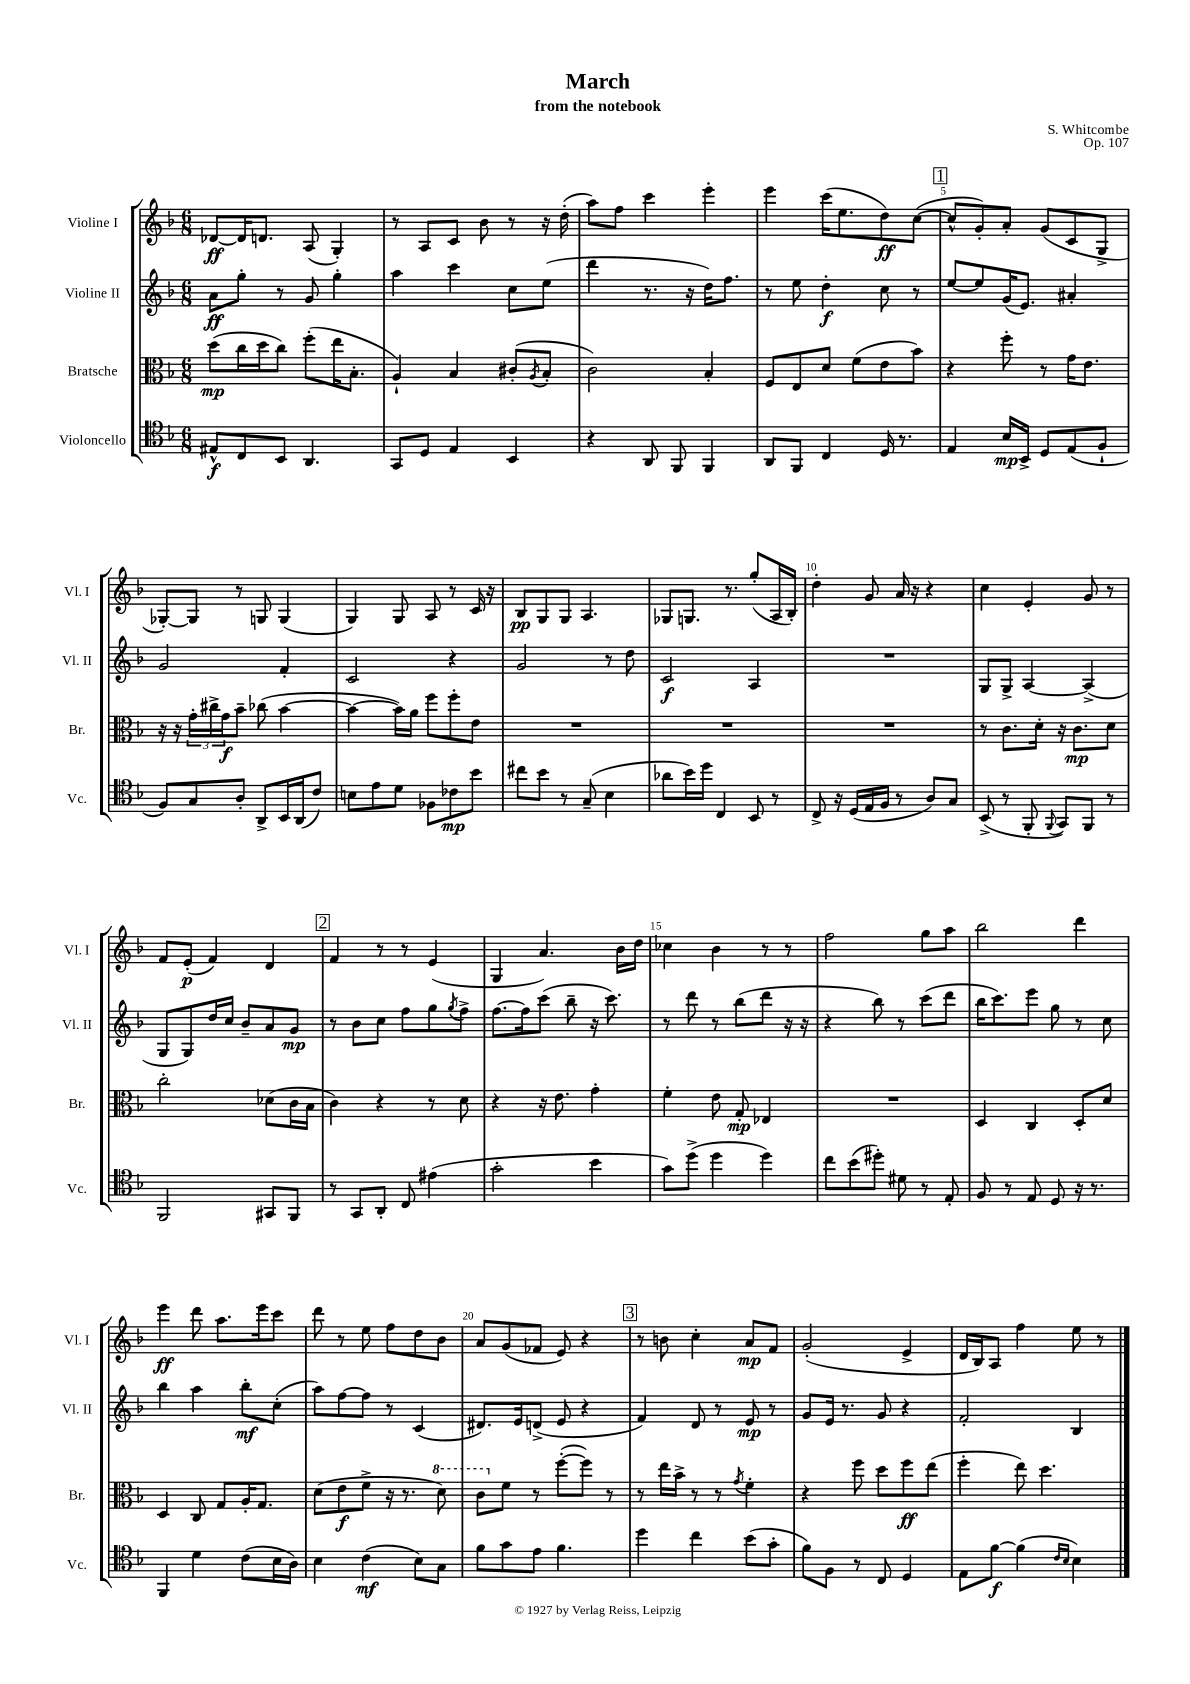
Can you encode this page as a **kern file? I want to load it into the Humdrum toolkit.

**kern	**kern	**kern	**kern
*staff4	*staff3	*staff2	*staff1
*clefC4	*clefC3	*clefG2	*clefG2
*k[b-]	*k[b-]	*k[b-]	*k[b-]
*M6/8	*M6/8	*M6/8	*M6/8
8E#^^/L	(8dd\L	8a\L	[8d-/L
8C/	16cc\L	8gg'\J	16d-/]K
.	16dd\J	.	8.d/J
8BB-/J	8cc\J)	8r	.
4.AA/	(8ff'\L	8g/	(8A/
.	16ee\K	4gg'\	4G'/)
.	8.B-'\J	.	.
=	=	=	=
8GG/L	4A`/)	4aa\	8r
8D/J	.	.	8A/L
4E/	4B-/	4ccc\	8c/J
.	.	.	8b-\
4BB-/	(8c#'/L	8cc\L	8r
.	8qA/	.	.
.	8B-'/J	(8ee\J	16r
.	.	.	(16dd'\
=	=	=	=
4r	2c\)	4ddd\	8aa\L)
.	.	.	8ff\J
8AA/	.	8.r	4ccc\
8FF/	.	.	.
.	.	16r	.
4FF/	4B-'/	16dd\LK)	4eee'\
.	.	8.ff\J	.
=	=	=	=
8AA/L	8F/L	8r	4eee\
8FF/J	8E/	8ee\	.
4C/	8d/J	4dd'\	(16ccc\LK
.	.	.	8.ee\
.	(8f\L	.	.
16D/	8e\	8cc\	8dd\)
8.r	.	.	.
.	8b-\J)	8r	([8cc\J
=	=	=	=
4E/	4r	[8ee/L	8cc^^/]L
.	.	8ee/]	8g'/)
16B-/LL	8ff'\	(16g/K	8a'/J
16BB-^/JJ	.	8.e/J)	.
8D/L	8r	.	(8g/L
(8E/	16g\LK	4a#'/	8c/
.	8.e\J	.	.
8F`/J	.	.	8G^/J
=	=	=	=
8F/L)	16r	2g/	[8G-'/L)
.	16r	.	.
8G/	24g'\LL	.	8G-/]J
.	24cc#^\	.	.
.	24g\J	.	.
8A'/J	8b-~\J	.	8r
8AA^/L	(8cc-\	.	8G/
16BB-/L	[4b-\	4f'/	(4G/
(16AA/J	.	.	.
8c/J)	.	.	.
=	=	=	=
8B\L	4b-\_	2c/	4G/)
8e\	.	.	.
8d\J	16b-\]LL)	.	8G/
.	16a\JJ	.	.
8F-\L	8ff\L	.	8A/
8c-\	8ff'\	4r	8r
8b-\J	8e\J	.	16c/
.	.	.	16r
=	=	=	=
8cc#\L	2.r	2g/	8B-/L
8b-\J	.	.	8G/
8r	.	.	8G/J
(8G~/	.	.	4.A/
4B-\	.	8r	.
.	.	8dd\	.
=	=	=	=
8a-\L	2.r	2c/	8G-/L
16b-\L)	.	.	8.G/J
16dd\JJ	.	.	.
4C/	.	.	.
.	.	.	8.r
8BB-/	.	4A/	(8gg'/L
8r	.	.	16A/L
.	.	.	16B-'/JJ)
=	=	=	=
8C^/	2.r	2.r	4dd'\
16r	.	.	.
(16D/LL	.	.	.
16E/	.	.	8g/
16F/JJ	.	.	.
8r	.	.	16a/
.	.	.	16r
8A/L)	.	.	4r
8G/J	.	.	.
=	=	=	=
(8BB-^/	8r	8G/L	4cc\
8r	8.c\L	8G^/J	.
8FF'/	.	[4A/	4e'/
.	16d'\Jk	.	.
8qqFF/	.	.	.
8GG/L)	16r	.	.
.	8.c\L	.	.
8FF/J	.	(4A^/]	8g/
8r	8d\J	.	8r
=	=	=	=
2FF/	2cc'\	8G/L	8f/L
.	.	8G/)	(8e'/J
.	.	16dd/L	4f/)
.	.	16cc/JJ	.
.	.	8b-~/L	.
8GG#/L	(8d-\L	8a/	4d/
8FF/J	16c\L	8g/J	.
.	16B-\JJ	.	.
=	=	=	=
8r	4c\)	8r	4f/
8GG/L	.	8b-\L	.
8AA'/J	4r	8cc\J	8r
8C/	.	8ff\L	8r
(4e#\	8r	8gg\	(4e/
.	.	8qgg/	.
.	8d\	8ff^\J	.
=	=	=	=
2g'\	4r	[8.ff\L	4G/
.	.	16ff\]k	.
.	16r	(8ccc\J	4.a/)
.	8.e\	.	.
.	.	8bb-~\	.
4b-\	4g'\	16r	.
.	.	8.ccc\)	.
.	.	.	16b-\LL
.	.	.	16dd\JJ
=	=	=	=
8g\L)	4f'\	8r	4cc-\
(8dd^\J	.	8ddd\	.
4dd\	8e\	8r	4b-\
.	8G'/	(8bb-\L	.
4dd\)	4E-/	8ddd\J	8r
.	.	16r	8r
.	.	16r	.
=	=	=	=
8cc\L	2.r	4r	2ff\
(8b-\	.	.	.
8dd#'\J)	.	8bb-\)	.
8d#\	.	8r	.
8r	.	(8ccc\L	8gg\L
8E'/	.	8ddd\J	8aa\J
=	=	=	=
8F/	4D/	16bb-\LK	2bb-\
.	.	8.ccc\)	.
8r	.	.	.
8E/	4C/	8eee\J	.
8D/	.	8gg\	.
16r	8D'/L	8r	4ddd\
8.r	.	.	.
.	8d/J	8cc\	.
=	=	=	=
4FF/	4D/	4bb-\	4eee\
4d\	8C/	4aa\	8ddd\
.	8G/L	.	8.aa\L
(8c\L	16A'/K	8bb-'\L	.
.	8.G/J	.	16eee\k
16B-\L	.	(8cc'\J	8ccc\J
16A\JJ)	.	.	.
=	=	=	=
4B-\	(8d\L	8aa\L)	8ddd\
.	8e\	[8ff\	8r
(4c\	8f^\J	8ff\]J	8ee\
.	16r	8r	8ff\L
.	8.r	.	.
8B-\L)	.	(4c/	8dd\
8G\J	8dd\)	.	8b-\J
=	=	=	=
8f\L	8cc\L	8.d#/L)	8a/L
8g\	8f\J	.	(8g/
.	.	16e/k	.
8e\J	8r	(8d^/J	8f-/J
4.f\	([8ff'\L	8e/	8e/)
.	8ff\]J)	4r	4r
.	8r	.	.
=	=	=	=
4dd\	8r	4f/)	8r
.	16ee\LL	.	8b\
.	16b-^\JJ	.	.
4cc\	8r	8d/	4cc'\
.	8r	8r	.
.	8qg/	.	.
(8b-\L	4f'\	8e/	8a/L
8g'\J	.	8r	8f/J
=	=	=	=
8f\L)	4r	8g/L	(2g'/
8F\J	.	16e/Jk	.
.	.	8.r	.
8r	8ff\	.	.
8C/	8dd\L	8g/	.
4D/	8ff\	4r	4e^/
.	(8ee\J	.	.
=	=	=	=
8E\L	4ff'\	2f'/	16d/LL
.	.	.	16B-/J)
[8f\J	.	.	8A/J
(4f\]	8ee\)	.	4ff\
.	4.dd\	.	.
16qqc/LL	.	.	.
16qqB-/JJ	.	.	.
4B-\)	.	4B-/	8ee\
.	.	.	8r
==	==	==	==
*-	*-	*-	*-
